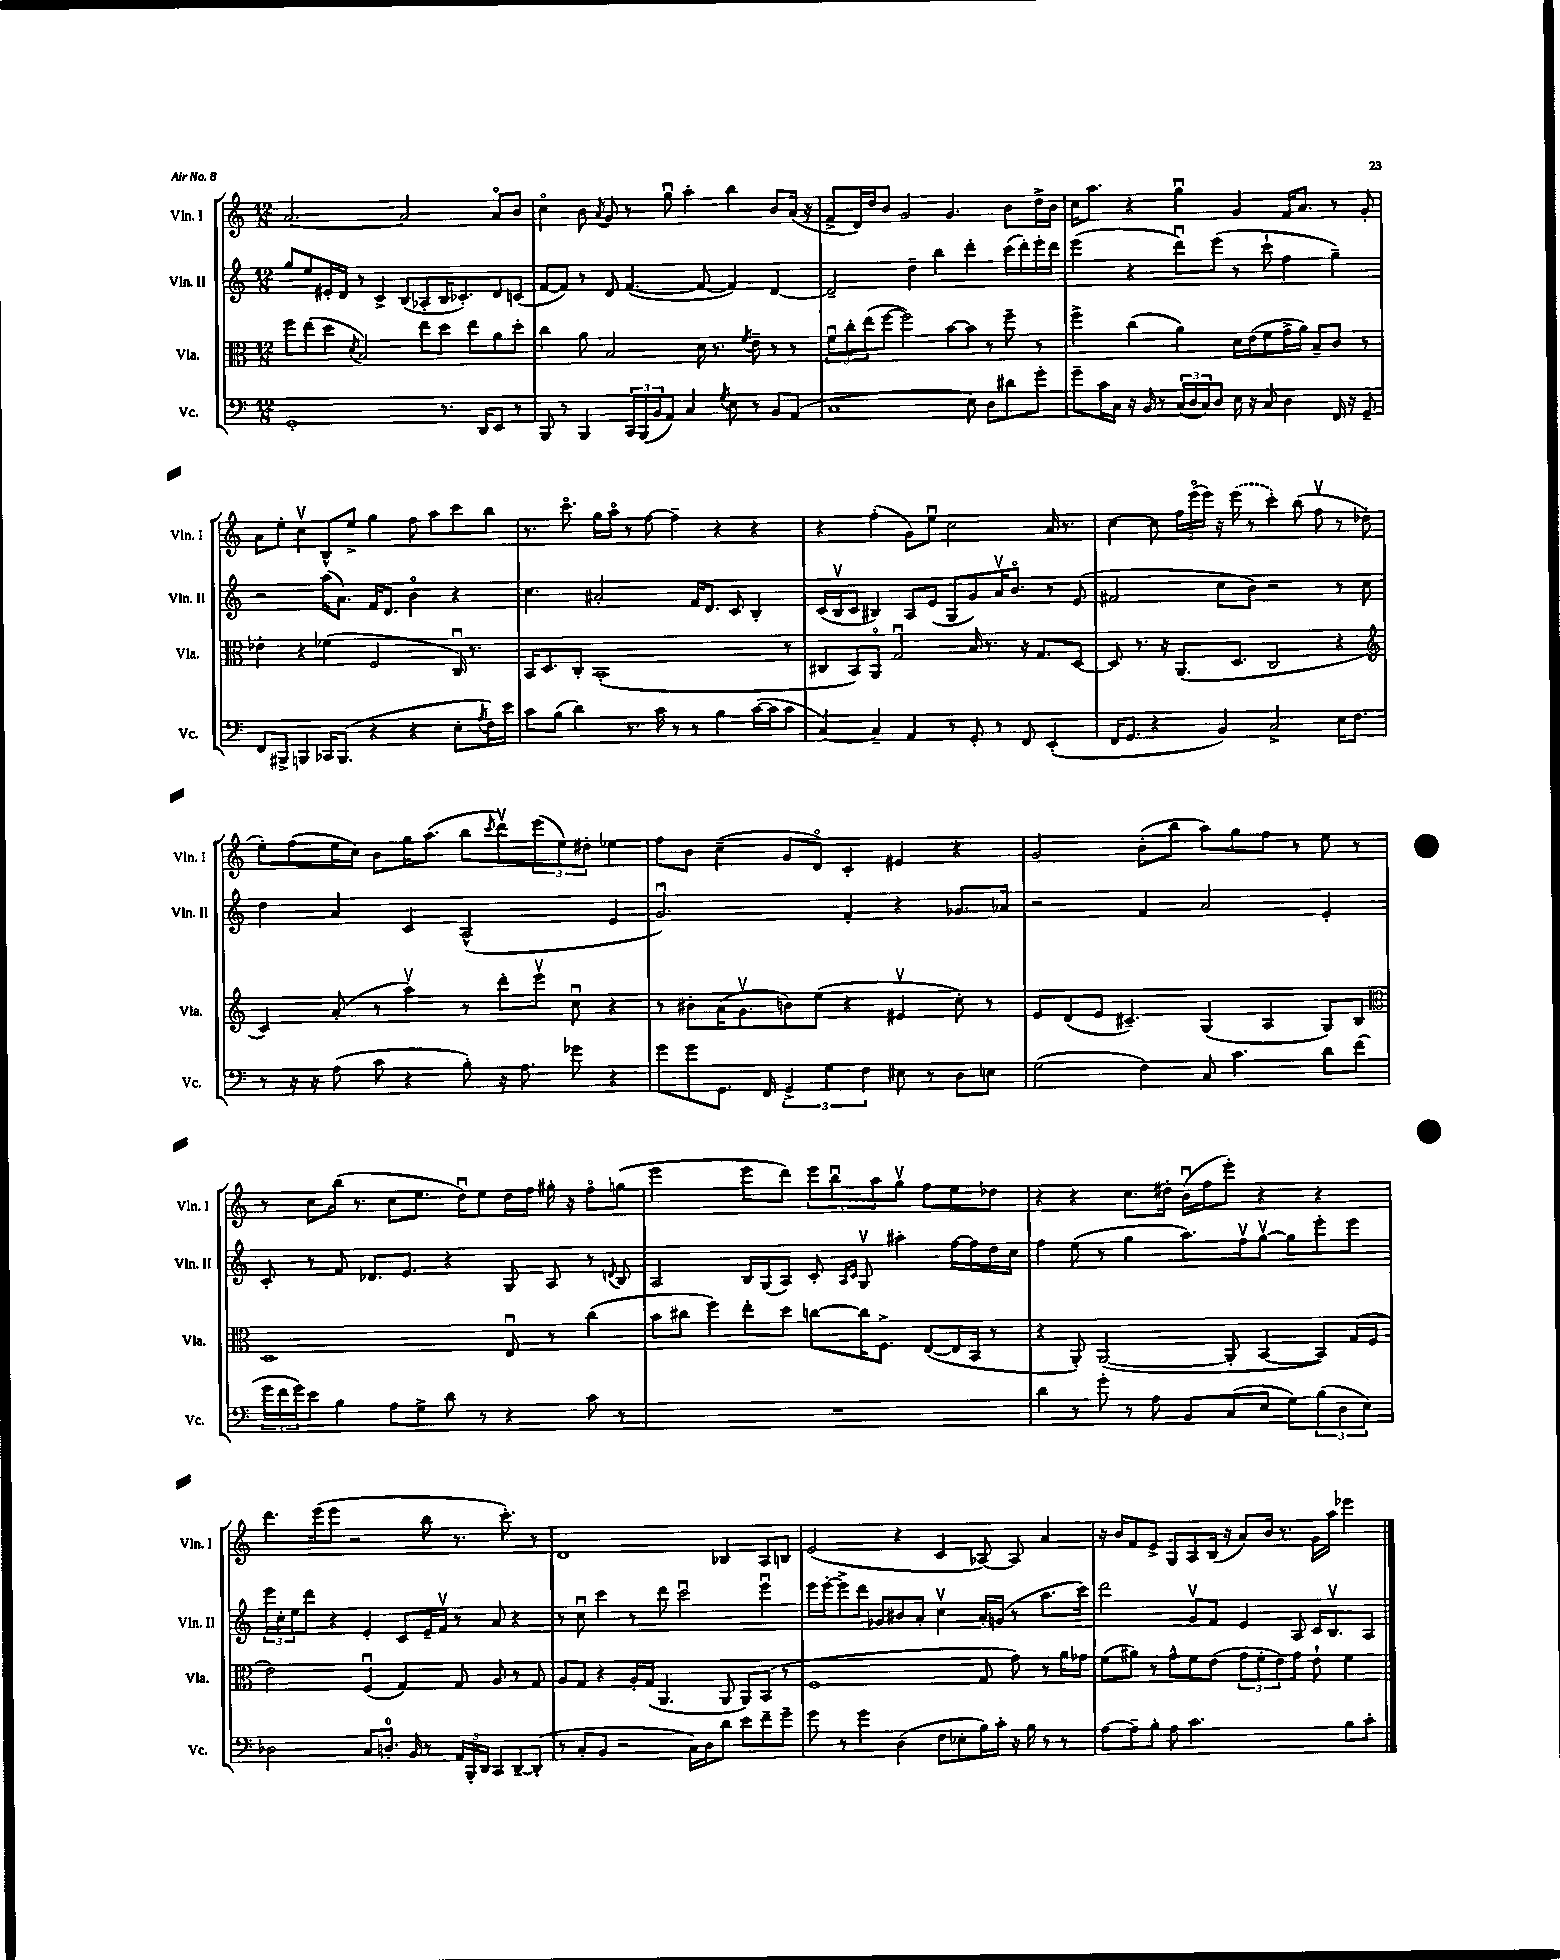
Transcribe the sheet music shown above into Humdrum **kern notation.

**kern	**kern	**kern	**kern
*part4	*part3	*part2	*part1
*staff4	*staff3	*staff2	*staff1
*I"Vc.	*I"Vla.	*I"Vln. II	*I"Vln. I
*I'Vc.	*I'Vla.	*I'Vln. II	*I'Vln. I
*clefF4	*clefC3	*clefG2	*clefG2
*k[]	*k[]	*k[]	*k[]
*M12/8	*M12/8	*M12/8	*M12/8
=33	=33	=33	=33
1GG'	8ff\L	8gg/L	[2.a/
.	(8ee\	8ee/	.
.	8dd\J	16e#X'/L	.
.	.	16d/JJ	.
.	8qd/	.	.
.	2B/)	8r	.
.	.	4c^/	.
.	.	(8B/L	2a/]
.	8ee\L	8A-X'/	.
8.r	8dd\J	16B/K	.
.	.	8.c-X'/)	.
.	8ee\L	.	.
16DD/KL	.	.	.
8EE/J	8a\	8d/	8a/L
8r	8dd'\J	(8cn/J	8b/J
=34	=34	=34	=34
8BBB/	4cc\	[8f/L	4cc\
8r	.	8f/J])	.
4BBB/	8a\	8r	8b\
.	.	.	8qa/
.	2B/	8d/	8g/
24CC/LL	.	([4.f/	8r
(24BBB/	.	.	.
24BB/J	.	.	.
8AA/J)	.	.	8ggu\
4C/	.	.	4aa'\
.	16d\	8f/_	.
.	8.r	.	.
8qG/	.	.	.
8E\	.	4f/])	4bb\
.	8qf/	.	.
8r	8e~\	.	.
8BB/L	8r	[4d/	8b/L
(8AA/J	8r	.	(16a/Jk
.	.	.	16r
=35	=35	=35	=35
1C	12fu\L	2d~/]	8f^/L
.	12cc'\	.	.
.	.	.	16d/L)
.	(12ee\	.	.
.	.	.	16dd/J
.	[8ff\J	.	8b/J
.	2ff\])	.	2g/
.	.	4dd~\	.
.	.	4bb\	.
.	[8b\L	.	4.g/
8E\)	8b\J]	4ddd'\	.
8D\L	8r	.	.
8d#X\	8ff~\	(16ccc\LL	8b\L
.	.	16ddd'\)	.
8g'\J	8r	16eee'\	16dd^\L
.	.	16ddd\JJ	16b\JJ
=36	=36	=36	=36
8g~\L	4ff^\	(4eee\	16cc\KL
.	.	.	8.aa\J
16c\L	.	.	.
16C\JJ	.	.	.
16r	(4cc\	4r	4r
16BB/	.	.	.
8r	.	.	.
(24C/LL	4a\)	8dddu\L)	4ggu\
24D/	.	.	.
24C/J)	.	.	.
8D/J	.	(8eee\J	.
16E\	16d\LL	8r	4g/
16r	(16e\J	.	.
8C/	8f\	8ccc`\	.
4D\	16g^\L	4ff\	16f/KL
.	16a\JJ)	.	8.a/J
.	8B~/L	.	.
16FF/	8c/J	4gg~\)	8r
16r	.	.	.
8GG~/	8r	.	8g'/
!!LO:LB:g=z
=37	=37	=37	=37
8FF/L	4e-X'\	2r	8a\L
8BBB#X^/J	.	.	8ee'\J
4BBBn/	4r	.	4ccv\
16CC-X/KL	(4f-X\	(16aa\KL	8B^^/L
(8.BBB/J	.	8.a\J)	.
.	.	.	8ee^/J
4r	2F/	16f/KL	4gg\
.	.	8.d/J	.
4r	.	4b\	8ff\
.	.	.	8aa\L
8E'\L	16Cu/)	4r	8ccc\
.	8.r	.	.
8qA/	.	.	.
16F\L)	.	.	8bb\J
16e\JJ	.	.	.
=38	=38	=38	=38
8c\L	16BB/KL	4.cc\	8.r
.	8.D/	.	.
(8B\J	.	.	.
.	.	.	8.ccc\
4d\)	8C'/J	.	.
.	(1BB'	2a#X'/	16gg\LL
.	.	.	16aa\JJ
8.r	.	.	8r
.	.	.	[8ff\
16c\	.	.	.
8r	.	.	4ff~\]
8r	.	16f/KL	.
.	.	8.d/J	.
4B\	.	.	4r
.	.	8c/	.
([16c\LL	.	4B'/	4r
16c\J]	.	.	.
8c\J	8r	.	.
=39	=39	=39	=39
[4C/)	8C#X/L	(16c/LL	4r
.	.	16Bv/J	.
.	8BB/)	8c/J	.
4C~/]	8AA/J	4B#X/)	(4ff'\
.	2Gu/	.	.
4AA/	.	8A/L	8g\L)
.	.	(8e/J	8eeu\J
8r	.	8G/L	2cc\
8GG'/	16B/	8g/)	.
.	8.r	.	.
8r	.	16av/K	.
.	.	8.b/J	.
8FF/	16r	.	.
.	8.G/L	.	.
(4EE'/	.	8r	16a/
.	.	.	8.r
.	[8D/J	(8e/	.
=40	=40	=40	=40
16FF/KL	8D/]	2f#X/	[4cc\
8.GG/J	.	.	.
.	8.r	.	.
4r	.	.	8cc\]
.	16r	.	.
.	(8.AA/L	.	24ff\LL
.	.	.	(24eee\
.	.	.	24eee\JJ)
4BB/)	.	8cc\L	16r
.	8.D/J	.	(16eee\
.	.	8b\J)	8r
2C^/	2C/	2r	4ccc'\)
.	.	.	(8bb\
.	.	.	8ffv\
16E\KL	4r	8r	8r
8.F\J	.	.	.
.	.	8cc\	8dd-X'\
!!LO:LB:g=z
=41	=41	=41	=41
*	*clefG2	*	*
8r	4c/)	4dd\	8ee'\L)
16r	.	.	(8ff\
16r	.	.	.
(8A\	(8a'/	4a/	16ee\L
.	.	.	16cc\JJ)
8c\	8r	.	8b\L
4r	4aav\)	4c/	16gg\K
.	.	.	(8.aa\J
8B'\)	8r	(2A^^/	8bb\L
.	.	.	8qccc/
16r	8ddd'\L	.	8dddv\)
8.A\	.	.	.
.	8eeev\J	.	(12eee\
.	.	.	12ee\)
8g-X\	8ccu\	.	.
.	.	.	12dd#X'\J
4r	4r	4e/	4ee-X\
=42	=42	=42	=42
8g\L	8r	2.gu/)	8ff\L
8g\	8b#X'\L	.	8b\J
8.GG\J	(16a\K	.	(4cc~\
.	8.gv\	.	.
16FF/	.	.	.
6GG^/	8bn\)	.	8g/L
.	(8ee\J	.	8d/J)
6G\	.	.	.
.	4r	4f'/	4c'/
6F\	.	.	.
8E#X\	4e#Xv/	4r	4e#X/
8r	.	.	.
8D\L	8cc'\)	8.g-X/L	4r
8En\J	8r	.	.
.	.	16a-X/Jk	.
=43	=43	=43	=43
(2G\	8e/L	2r	2g/
.	(8d/	.	.
.	8e/J	.	.
.	4.c#X~/)	.	.
4F\)	.	4f/	(8b'\L
.	.	.	8bb\J
8C/	(4G/	2a/	8aa\L)
4.c\	.	.	8gg\
.	4A/	.	8ff\J
.	.	.	8r
8d\L	8G/L)	4e'/	8ee\
(8f\J	8B/J	.	8r
!!LO:LB:g=z
=44	=44	=44	=44
*	*clefC3	*	*
24g\LL	1D	8c'/	8r
24f\	.	.	.
24g\J)	.	.	.
8e\J	.	8r	8cc\L
4B\	.	8f/	(16bb\Jk
.	.	.	8.r
.	.	8.d-X/L	.
8A\L	.	.	8cc\L
.	.	8.e/J	.
8G^\J	.	.	8.ee\J
8d\	.	4r	.
.	.	.	16ddu\KL)
8r	.	.	8ee\
4r	8Eu/	8G/	16dd\L
.	.	.	16ff\JJ
.	8r	8A/	16gg#X'\
.	.	.	16r
8c\	(4cc\	8r	8ff\L
.	.	8qqdn/	.
8r	.	8B/	(8ggn\J
=45	=45	=45	=45
1.r	8b\L	2A/	2eee\
.	8cc#X\J	.	.
.	4ff\)	.	.
.	8ee'\L	16B/LL	8eee\L
.	.	(16G/J	.
.	8dd\J	8A/J)	8ddd\J)
.	[8ccn\L	8c'/	12eee\L
.	.	.	12bbu\
.	.	16qqA/LL	.
.	.	16qqc/JJ	.
.	16cc\K]	8Gv/	.
.	.	.	12aa\
.	8.F^\J	.	.
.	.	4aa#X'\	8ggv\J
.	([8E/L	.	8ff\L
.	16E/L]	[16ff\LL	8ee\
.	16BB/JJ	16ff\]	.
.	8r	16dd\	8dd-X\J
.	.	16cc\JJ	.
=46	=46	=46	=46
4d\	4r	4ff\	4r
8r	8AA'/)	(8ee\	4r
8g'\	([2AA/	8r	.
8r	.	4gg\	8.cc\L
8A\	.	.	.
.	.	.	16dd#X'\Jk
8BB/L	.	8.aa\L)	(16bu\LL
.	.	.	16ff\J
(8C/	8AA'/]	.	8eee'\J)
.	.	16ffv\k	.
8E/J	[4BB/	[8ggv\J	4r
8G\L)	.	8gg\L]	.
(12B\	8BB/L])	8eee'\	4r
12D\	.	.	.
.	(16G/L	8eee\J	.
12E\J)	.	.	.
.	16F/JJ	.	.
!!LO:LB:g=z
=47	=47	=47	=47
2D-X\	2e\)	24eee\LL	8.ddd\L
.	.	24cc'\	.
.	.	24ee\J	.
.	.	8ddd\J	.
.	.	.	(16eee\k
.	.	4r	8eee\J
.	.	.	2r
8C/L	(4Fu/	4e'/	.
8.Dn'/J	.	.	.
.	4G/)	8c/L	.
16BB/	.	.	.
8r	.	16e~/L	8bb\
.	.	16fv/JJ	.
24AA/LL	8G/	8r	8.r
24BBB'/	.	.	.
24DD/JJ	.	.	.
8CC/L	8A/	8a/	.
.	.	.	8.ccc'\)
[8DD~/	8r	4r	.
(8DD'/J]	8G/	.	8r
=48	=48	=48	=48
8r	8A/L	8r	1d
8C'/L	8G/J	8ccu\	.
8BB/J	4r	4ccc\	.
2r	.	.	.
.	16A'/LL	8r	.
.	(16G/JJ	.	.
.	4.AA/	8ddd\	.
.	.	2cccu\	.
16C\LL)	.	.	.
16D\J	.	.	.
8d\J	8AA/	.	4B-X/
8e\L	8AA/L)	.	.
8f~\	(8BB/J	4eeeu\	8A/L
8g~\J	8r	.	8Bn/J
=49	=49	=49	=49
8g\	1F	16eee\LL	(2e/
.	.	[16eee'\J	.
8r	.	8eee^\]	.
4g\	.	8ddd\J	.
.	.	8g-X/L	.
(4D\	.	8b#X/	4r
.	.	8a'/J	.
8F\L	.	4ccv\	4c/
8E-X'\	.	.	.
16B\L)	8G/	16a'/LL	[8A-X/)
16c'\JJ	.	(16gn/JJ	.
16r	8g\)	8r	8A-/]
16B\	.	.	.
8r	8r	8.aa\L	4a/
8r	16a\LL	.	.
.	16g-X\JJ	16ccc\Jk)	.
=50	=50	=50	=50
[8A\L	(8f\L	2ddd\	16r
.	.	.	16b/KL
8A~\]	8a#X\J)	.	8f/
8B'\J	8r	.	8e^/J
8A\	8g^^\L	.	8G/L
2.c\	8f\	8gv/L	8A/
.	(8e\J	8f/J	(16B/Jk
.	.	.	16r
.	12g\L	4e/	8a/L)
.	12f'\	.	.
.	.	.	16b/Jk
.	12e\)	.	.
.	.	.	8.r
.	8g\J	8A/	.
.	8e`\	16c/KL	16g\LL
.	.	8.Bv/	16aa\JJ
8B\L	4f\	.	4eee-X\
8c'\J	.	8A/J	.
==	==	==	==
*-	*-	*-	*-
